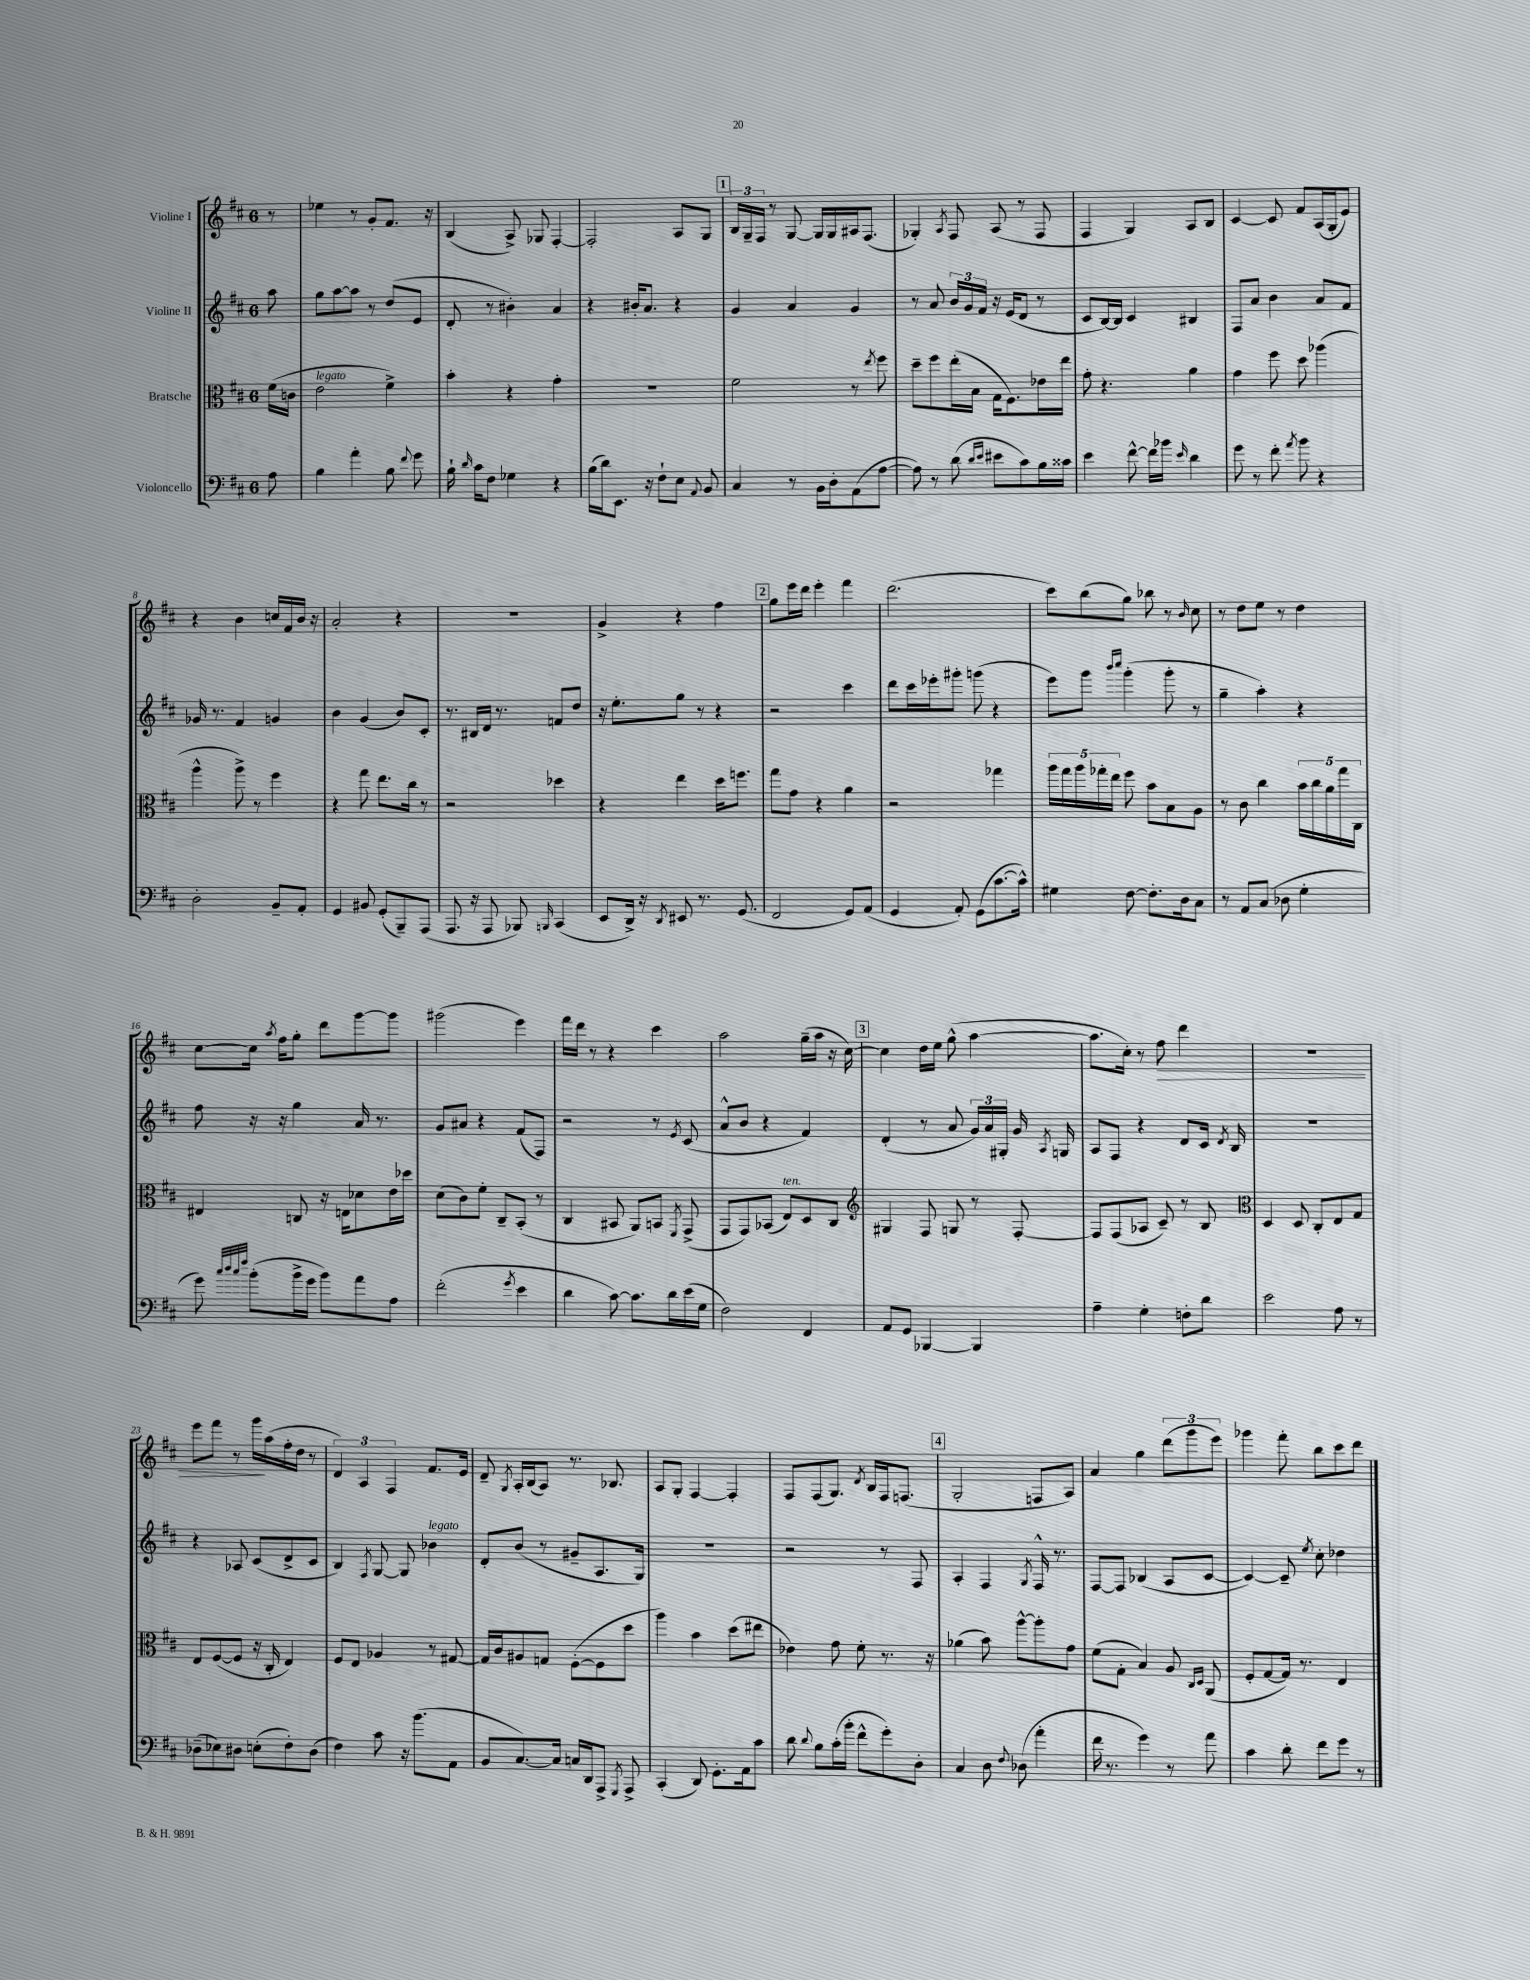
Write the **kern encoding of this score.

**kern	**kern	**kern	**kern
*staff4	*staff3	*staff2	*staff1
*clefF4	*clefC3	*clefG2	*clefG2
*k[f#c#]	*k[f#c#]	*k[f#c#]	*k[f#c#]
*M6/8	*M6/8	*M6/8	*M6/8
8A	(16f#	8aa	8r
.	16c	.	.
=	=	=	=
4B	2e	8gg	4ee-
.	.	[8aa	.
4a'	.	8aa]	8r
.	.	8r	8g'
8B	4f#^)	(8dd	8.f#
8qqf#	.	.	.
8g	.	8e	.
.	.	.	16r
=	=	=	=
16B`	4b'	8d'	(4B
16qqd	.	.	.
16c#	.	.	.
8F#	.	8r	.
4G-	4r	4b#')	8A^)
.	.	.	8G-
4r	4g'	4a	[4F#'
=	=	=	=
(16B	2.r	4r	2F#']
16d)	.	.	.
8.EE	.	.	.
.	.	16b#'	.
16r	.	8.a	.
8F#`	.	.	.
8E	.	4r	8A
8qqAA	.	.	.
8BB	.	.	8G
=	=	=	=
4C#	2f#	4g	24B
.	.	.	24G~
.	.	.	24F#
.	.	.	8r
8r	.	4a	[8G
16BB	.	.	16G]
16D'	.	.	16G
(8AA	8r	4g	16A#
.	.	.	(8.F#
.	8qee	.	.
[8A	8ff#	.	.
=	=	=	=
8A])	8dd~	8r	4G-')
8r	8ff#	8a	.
.	.	.	8qA
(8d	(16ee'	24b	8F#
.	.	24g	.
.	16B	.	.
.	.	24f#	.
16qqd	.	.	.
16qqe	.	.	.
8e#	16G	16r	(8A
.	8.F#)	(16e	.
8c#)	.	8d	8r
16B	16e-	8r	8F#
16c##	16ee	.	.
=	=	=	=
4e	8g'	8c#	4F#
.	4.r	[16B)	.
.	.	16B]	.
[8f#^^	.	4c#	4G)
16f#]	.	.	.
16b-	.	.	.
16qqe	.	.	.
4d	4a	4B#	8A
.	.	.	8B
=	=	=	=
8g	4g	8F#	[4c#
8r	.	8a	.
8f#'	8ff#	4b	8c#]
8qa	.	.	.
8b	8dd	.	8f#
4r	(4aa-	8a	(16A
.	.	.	16G'
.	.	8f#	8e)
=	=	=	=
2D'	4aa^^	16g-	4r
.	.	8.r	.
.	8aa^)	4f#	4b
.	8r	.	.
8BB~	4ff#	4g	16cc
.	.	.	16f#
8AA'	.	.	16b
.	.	.	16r
=	=	=	=
4GG	4r	4b	2a'
8BB#	8gg	(4g	.
(8GG'	8.ee	.	.
8BBB~)	.	8b)	4r
.	16cc#	.	.
(8AAA	8r	8c#'	.
=	=	=	=
8.AAA	2r	8.r	2.r
16r	.	16B#	.
8AAA	.	16d	.
.	.	8.r	.
8BBB-)	.	.	.
16qqBBB	.	.	.
(4CC#	4dd-	8f	.
.	.	8dd	.
=	=	=	=
8EE	4r	16r	4g^
.	.	8.ee'	.
16DD^)	.	.	.
16r	.	.	.
8qDD	.	.	.
8EE#	4ee	8gg	4r
8.r	.	8r	.
.	16dd	4r	4ff#
(8.GG	8.ff	.	.
=	=	=	=
2FF#	8gg	2r	8gg
.	8g	.	16eee
.	.	.	16ddd
.	4r	.	4eee'
8GG)	4a	4ccc#	4fff#
(8AA	.	.	.
=	=	=	=
4GG	2r	8ddd	(2.ddd
.	.	16ccc#	.
.	.	16eee-'	.
8AA')	.	8ggg#'	.
(8GG	.	(8ggg	.
[8.c#	4gg-	4r	.
16c#^^])	.	.	.
=	=	=	=
4G#	20aa	8eee)	8ccc#)
.	20gg	.	.
.	20aa	.	.
.	.	8ggg	(8bb
.	20gg-'	.	.
.	20ee	.	.
.	.	16qqbbb	.
.	.	16qqcccc#	.
[8F#	8ff#	(4ggg'	8gg)
8.F#']	8b	.	8bb-
.	8B	8ggg'	8r
16D	.	.	.
.	.	.	16qqb
8C#	8A	8r	8cc#
=	=	=	=
8r	8r	4gg~	8r
8AA	8c#	.	8dd
(8C#	4cc#	4aa')	8ee
8D-	.	.	8r
4G'	20b	4r	4dd
.	20cc#	.	.
.	20a	.	.
.	20gg	.	.
.	20C#	.	.
=	=	=	=
8g)	4E#	8ff#	[8cc#
32qqcc#	.	.	.
32qqdd	.	.	.
32qqcc#	.	.	.
32qqff#	.	.	.
(8b'	.	16r	16cc#]
.	.	.	8qaa
.	.	16r	16ff#
16b^	8C	4gg	8gg'
16g	.	.	.
8b)	16r	.	8ddd
.	16E	.	.
8a	8d-	16a	[8ggg
.	.	8.r	.
8A	16e	.	8ggg]
.	16dd-	.	.
=	=	=	=
(2f#'	(8d	8g	(2ggg#
.	8c#)	8a#	.
.	8f#'	4r	.
.	8C#~	.	.
8qg	.	.	.
4e	(8BB'	(8f#	4eee)
.	8r	8F#)	.
=	=	=	=
4d	4C#	2r	16fff#
.	.	.	16ddd
.	.	.	8r
[8c#)	8BB#	.	4r
8.c#]	8AA)	.	.
.	8BB	8r	4ccc#
16d	.	.	.
.	8qFF#	8qe	.
(16e	(8GG^	(8c#	.
16G	.	.	.
=	=	=	=
2F#)	8GG	8a^^	2aa
.	8GG)	8b	.
.	(8BB-	4r	.
.	8E)	.	.
4FF#	8D	4f#)	(16gg~
.	.	.	16aa
.	8C#	.	16r
.	.	.	[16cc#)
=	=	=	=
*	*clefG2	*	*
8AA	4G#	(4d'	4cc#]
8GG	.	.	.
[4BBB-	8F#	8r	16dd
.	.	.	16ee
.	8G	8a	(8gg^^
4BBB-]	8r	24g)	[4aa
.	.	24a	.
.	.	24G#'	.
.	[8F#'	16g	.
.	.	8qA	.
.	.	16G	.
=	=	=	=
4A~	8F#]	8A	8.aa]
.	(8F#	8F#	.
.	.	.	16cc#')
4G'	8A-	4r	8r
.	8c#~)	.	8ff#
8F'	8r	8d	4ddd
8d	8B	16c#	.
.	.	8qd	.
.	.	16B	.
=	=	=	=
*	*clefC3	*	*
2e	4D	2.r	2.r
.	8D	.	.
.	8C#'	.	.
8A	8E	.	.
8r	8G	.	.
=	=	=	=
(8D-~	8E	4r	8eee
8E-)	([8F#	.	8fff#
8D#	8F#]	8A-	8r
(8E'	16r	(8c#	16ggg
.	16C#'	.	(16aa
8F#')	4E)	8d^	16ff#'
.	.	.	16dd
(8D#	.	8c#	8r
=	=	=	=
4F#)	8F#	4B)	6d)
.	8E	.	.
.	.	.	6A
.	.	8qF#	.
8c#	4A-	[8G	.
.	.	.	6F#
16r	.	8G]	.
(8.b	.	.	.
.	8r	4b-	8.f#
8AA	[8G#	.	.
.	.	.	16e
=	=	=	=
8BB	16G#]	8d'	8d~
.	16c#	.	.
.	.	.	8qG
[8.C#)	8A#	(8b	16A'
.	.	.	(16B
.	8G	8r	8A)
16C#]	.	.	.
16C	([8F#'	8g#~	8.r
16DD	.	.	.
8AAA^	8F#]	8.A	.
.	.	.	8.B-
8qGGG	.	.	.
8AAA^	8dd	.	.
.	.	16G)	.
=	=	=	=
(4CC#'	4aa)	2.r	8A
.	.	.	8G'
8DD)	4b	.	[4F#
8.GG'	.	.	.
.	(8dd	.	4F#']
16AA	.	.	.
8c#	8ee#	.	.
=	=	=	=
8d	4e-)	2r	8F#
8qqd	.	.	.
8B	.	.	(8F#
(16c#'	8g	.	8.G)
16b'	.	.	.
8f#^^	8f#'	.	.
.	.	.	8qd
.	.	.	16B
8g')	8.r	8r	16F#
.	.	.	(8.F
8D'	.	8F#	.
.	16r	.	.
=	=	=	=
4C#	(4a-	4A'	2G'
8D	8b)	4F#	.
8qqF#	.	.	.
(8D-	[8aa^^	.	.
.	.	8qG	.
4a'	8aa']	16F#^^	8F
.	.	8.r	.
.	8g	.	8A)
=	=	=	=
16f#	(8f#	[8F#	4a
8.r	.	.	.
.	8G'	8F#]	.
4g)	4B)	(4B-	4gg
8r	8A	8A	(12ddd
.	.	.	12ggg
.	16qqC#	.	.
.	16qqD	.	.
8a	(8AA	[8c#	.
.	.	.	12eee)
=	=	=	=
4c#	8F#'	4c#_)	4ggg-
.	[8G	.	.
8d'	16G])	8c#~]	8fff#'
.	8.r	.	.
.	.	8qee	.
8f#	.	8cc#'	8bb
8g	4E	4dd-	8ccc#
8r	.	.	8ddd
==	==	==	==
*-	*-	*-	*-
